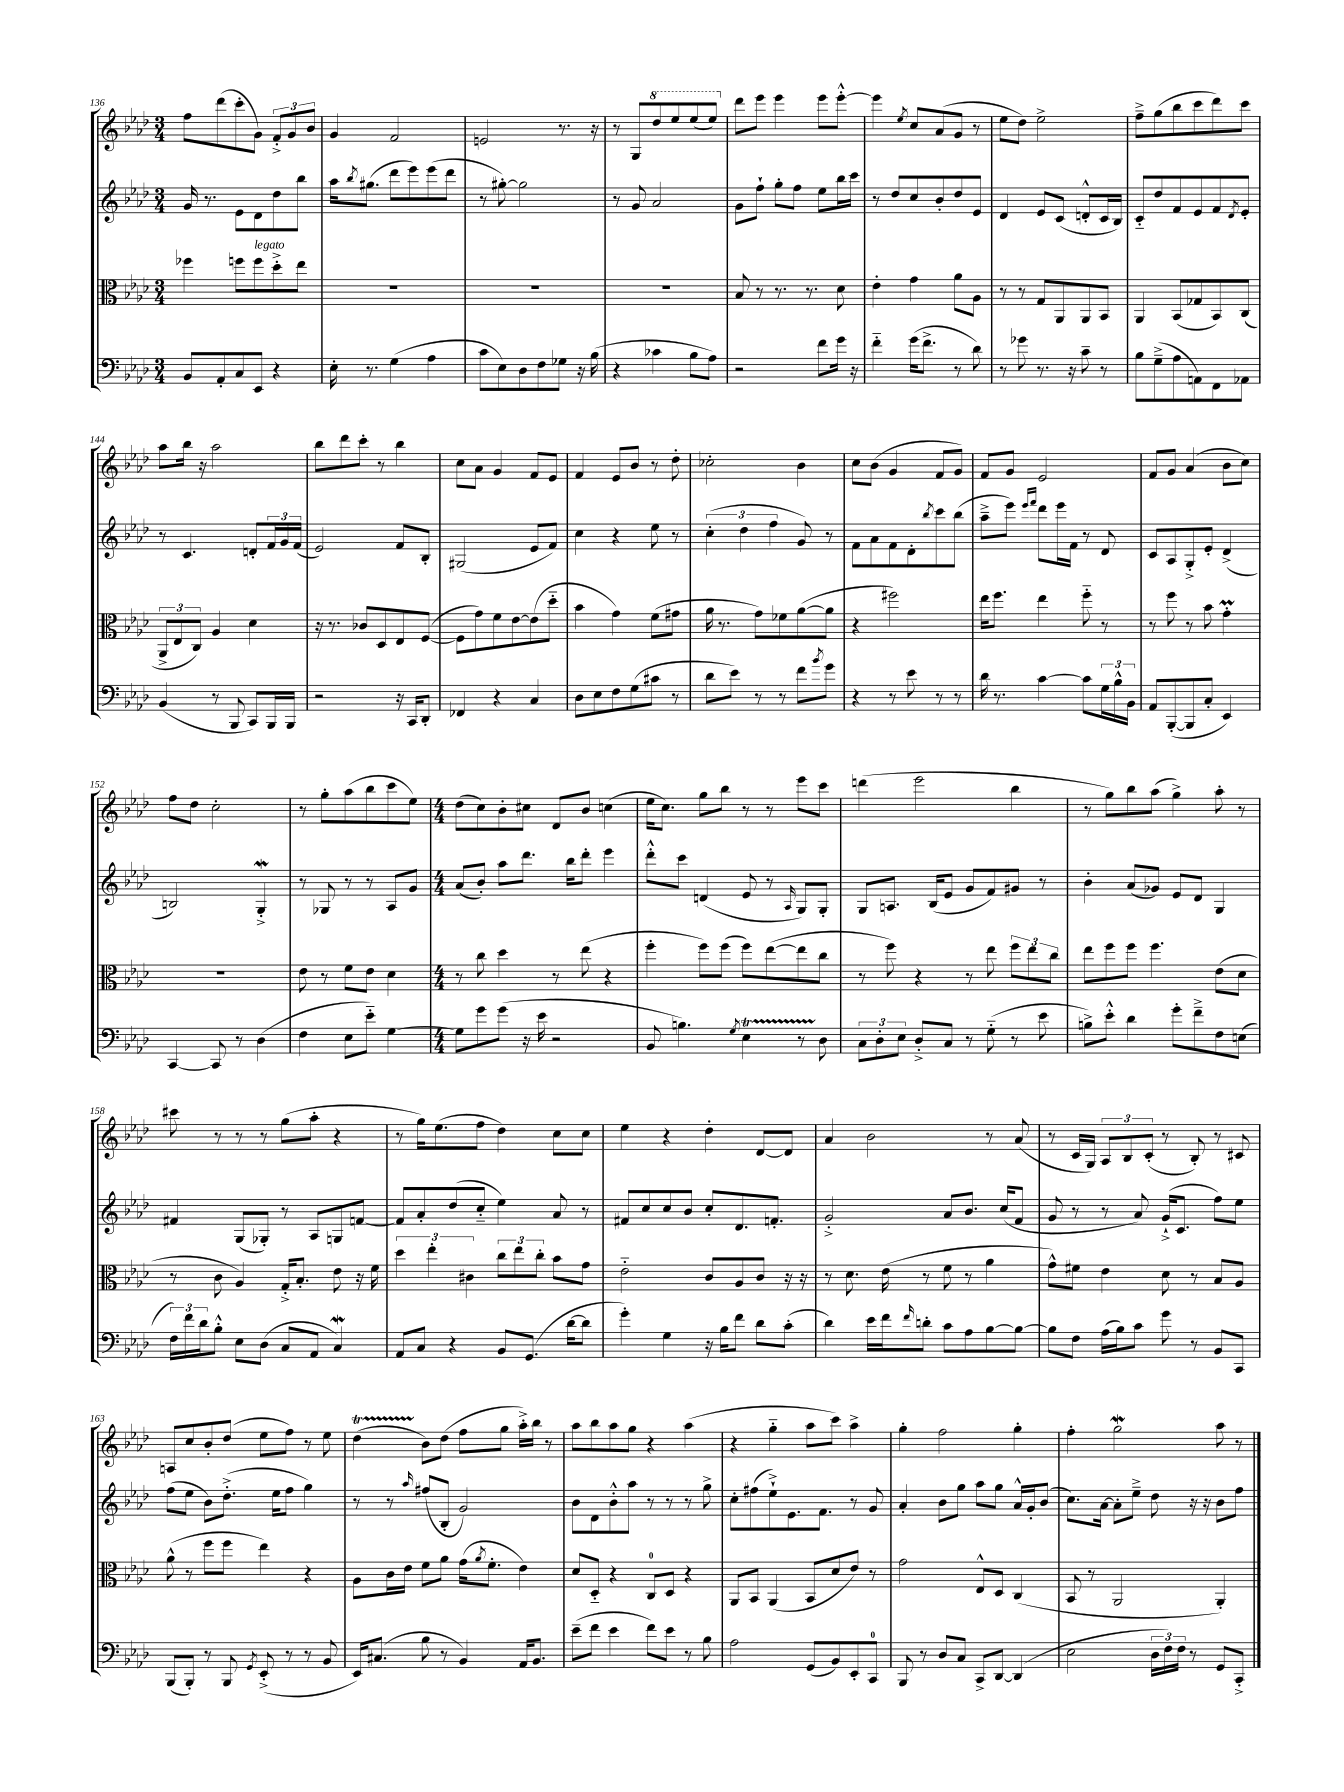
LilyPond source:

<<
\new StaffGroup <<
\new Staff = "s0" {
    \clef treble \key aes \major \numericTimeSignature \time 3/4
    f''8 des'''8( c'''8-. g'8) \tuplet 3/2 { f'8-.-> g'8 bes'8 } |
    g'4 f'2 |
    e'2 r8. r16 |
    r8 g8 \ottava #1 des'''8 ees'''8 ees'''8( ees'''8) \ottava #0 |
    des'''8 ees'''8 ees'''4 ees'''8 ees'''8~-.-^ |
    ees'''4 \acciaccatura { ees''8 } c''8 aes'8( g'8 r8 |
    ees''8 des''8) ees''2-> |
    f''8---> g''8( bes''8 c'''8 des'''8) c'''8 |
    aes''8 bes''16 r16 aes''2 |
    bes''8 des'''8 c'''8-. r8 bes''4 |
    c''8 aes'8 g'4 f'8 ees'8 |
    f'4 ees'8 bes'8 r8 des''8-. |
    ces''2-. bes'4 |
    c''8 bes'8( g'4 f'8 g'8) |
    f'8 g'8 ees'2 |
    f'8 g'8 aes'4( bes'8 c''8) |
    f''8 des''8 c''2-. |
    r8 g''8-. aes''8( bes''8 c'''8 ees''8) |
    \numericTimeSignature \time 4/4 des''8( c''8) bes'8-. cis''8 des'8 bes'8 c''4( |
    ees''16 c''8.) g''8 bes''8 r8 r8 ees'''8 c'''8 |
    d'''4( ees'''2 bes''4 |
    r8 g''8) bes''8 aes''8( g''4->) aes''8-. r8 |
    cis'''8 r8 r8 r8 g''8( aes''8-. r4 |
    r8 g''16) ees''8.( f''8 des''4) c''8 c''8 |
    ees''4 r4 des''4-. des'8~ des'8 |
    aes'4 bes'2 r8 aes'8( |
    r8 c'16 g16) \tuplet 3/2 { aes8 bes8 c'8-.( } r8 bes8-.) r8 cis'8 |
    a8 c''8 bes'8-. des''8( ees''8 f''8) r8 ees''8 |
    des''4\startTrillSpan( bes'8\stopTrillSpan) des''8( f''8 g''8 aes''16-.->) bes''16 r8 |
    aes''8 bes''8 aes''8 g''8 r4 aes''4( |
    r4 g''4-_ aes''8 c'''8) aes''4-> |
    g''4-. f''2 g''4-. |
    f''4-. g''2\mordent aes''8 r8 \bar "|." |
}
\new Staff = "s1" {
    \clef treble \key aes \major \numericTimeSignature \time 3/4
    g'16 r8. ees'8 des'8 des''8 bes''8 |
    aes''16 \acciaccatura { bes''8 } gis''8.( des'''8 ees'''8) ees'''8( des'''8 |
    r8 gis''8~-.) gis''2 |
    r8 g'8 aes'2 |
    g'8 f''8-! g''8-. f''8 ees''8 bes''16 c'''16 |
    r8 des''8 c''8 bes'8-. des''8 ees'8 |
    des'4 ees'8 c'8( d'8-.-^ c'16 bes16) |
    c'8-_ des''8 f'8 ees'8 f'8 \acciaccatura { des'8 } ees'8-. |
    r8 c'4. d'8-. \tuplet 3/2 { f'16 g'16 f'16( } |
    ees'2) f'8 bes8-. |
    gis2( ees'8 f'8) |
    c''4 r4 ees''8 r8 |
    \tuplet 3/2 { c''4-.( des''4 f''4 } g'8) r8 |
    f'8 aes'8 f'8 des'8-. \acciaccatura { bes''8 } c'''8 bes''8( |
    aes''8---> ees'''8) \grace { ees'''16 f'''16 } des'''8 ees'''16 f'16 r8 des'8 |
    c'8 aes8 g8-.-> ees'8-. des'4->( |
    b2) g4-.->\mordent |
    r8 ges8 r8 r8 aes8 g'8 |
    \numericTimeSignature \time 4/4 aes'8( bes'8-.) aes''8 des'''8. bes''16 des'''8-. ees'''4 |
    des'''8-.-^ c'''8 d'4( ees'8 r8 \grace { aes16 } g8) g8-. |
    g8 a8. bes16( ees'8 g'8 f'8) gis'8 r8 |
    bes'4-. aes'8( ges'8) ees'8 des'8 g4 |
    fis'4 g8( ges8-.) r8 aes8 g8 f'8~ |
    f'8 aes'8-. des''8( c''8-_ ees''4) aes'8 r8 |
    fis'8 c''8 c''8 bes'8 c''8-. des'8. f'8.-. |
    g'2-.-> aes'8 bes'8. c''16( f'8 |
    g'8 r8 r8 aes'8) g'16-!->( c'8. f''8) ees''8 |
    f''8( ees''8 bes'8) des''8.-.->( ees''16 f''8 g''4) |
    r8 r8 \grace { aes''16 } fis''8( bes8-. g'2) |
    bes'8 des'8 bes'8-.-^ aes''8 r8 r8 r8 g''8-> |
    c''8-. fis''8( ees''8-!->) ees'8. f'8. r8 g'8 |
    aes'4-. bes'8 g''8 aes''8 g''8 aes'16-^ g'16-. bes'8( |
    c''8.) aes'16~ aes'8-. ees''8---> des''8 r16 r16 bes'8 f''8 \bar "|." |
}
\new Staff = "s2" {
    \clef alto \key aes \major \numericTimeSignature \time 3/4
    fes''4 f''8 f''8^\markup { \italic "legato" } des''8-.-> ees''8 |
    R2. |
    R2. |
    R2. |
    bes8 r8 r8. r8. des'8 |
    ees'4-. g'4 aes'8 aes8 |
    r8 r8 g8 aes,8 aes,8 bes,8 |
    aes,4 bes,8( ges8 bes,8) c8( |
    \tuplet 3/2 { aes,8-> ees8 c8) } aes4 des'4 |
    r16 r8. ces'8 des8 ees8 f8~( |
    f8 g'8) f'8 ees'8~ ees'8( des''8-_ |
    bes'4 g'4) f'8( gis'8 |
    aes'16 r8. g'8) fes'8 aes'8~( aes'8 |
    r4 fis''2) |
    ees''16 f''8. ees''4 f''8-_ r8 |
    r8 f''8 r8 bes'8 g'4-.\prall |
    R2. |
    ees'8 r8 f'8 ees'8 des'4 |
    \numericTimeSignature \time 4/4 r8 c''8 des''4 r8 ees''8( r4 |
    f''4-. f''8) f''8( f''8) ees''8~( ees''8 c''8 |
    r8 f''8) r4 r8 ees''8 \tuplet 3/2 { f''8 ees''8 c''8 } |
    ees''8 f''8 f''8 f''4. ees'8( des'8 |
    r8 c'8 aes4) g16-.-> bes8.-. ees'8 r16 f'16 |
    \tuplet 3/2 { des''4 ees''4-. cis'4 } \tuplet 3/2 { c''8 ees''8 c''8-. } bes'8 g'8 |
    ees'2-_ c'8 aes8 c'8 r16 r16 |
    r8 des'8. ees'16( r8 f'8 r8 aes'4 |
    g'8-^) fis'8 ees'4 des'8 r8 bes8 aes8 |
    aes'8-^( r8 f''8 f''8 ees''4) r4 |
    aes8 c'16 ees'16 f'8 aes'8 g'16( \acciaccatura { aes'8 } f'8.-. ees'4) |
    des'8 des8-_ r4 c8-0 des8 r4 |
    aes,8 bes,8 aes,4( bes,8 des'8 ees'8) r8 |
    g'2 ees8-^ des8 c4( |
    bes,8 r8 aes,2 aes,4-.) \bar "|." |
}
\new Staff = "s3" {
    \clef bass \key aes \major \numericTimeSignature \time 3/4
    bes,8 aes,8-. c8 ees,8 r4 |
    ees16-. r8. g4( aes4 |
    c'8 ees8) des8 f8 ges8 r16 bes16( |
    r4 ces'4 bes8 aes8) |
    r2 f'8 g'16 r16 |
    f'4-_ g'16( f'8.-> r8 des'8) |
    r8 ges'8 r8. r16 c'8-- r8 |
    bes8 g8--->( aes8 a,8) f,8 aes,8 |
    bes,4( r8 bes,,8 c,8) bes,,16 bes,,16 |
    r2 r16 c,16 des,8-. |
    fes,4 r4 c4 |
    des8 ees8 f8 g8( cis'8 r8 |
    des'8 ees'8) r8 r8 f'8 \acciaccatura { bes'8 } g'8 |
    r4 r8 ees'8 r8 r8 |
    des'16 r8. c'4~ c'8 \tuplet 3/2 { g16 bes16-^ bes,16 } |
    aes,8 bes,,8~-.( bes,,8 c8-. ees,4) |
    c,4~ c,8 r8 des4( |
    f4 ees8 ees'8-_) g4~ |
    \numericTimeSignature \time 4/4 g8 g'8 g'8( r16 ees'16 r2 |
    bes,8 b4.) \acciaccatura { g8 } ees4\startTrillSpan r8 des8\stopTrillSpan |
    \tuplet 3/2 { c8 des8-. ees8 } des8-.-> c8 r8 g8-_( r8 ees'8 |
    b8->) ees'8-.-^ des'4 g'8-. f'8---> f8 e8( |
    \tuplet 3/2 { f16) f'16 des'16 } bes8-.-^ ees8 des8( c8 aes,8 c4\mordent) |
    aes,8 c8 r4 bes,8 g,8.( des'16~ des'8 |
    g'4-.) g4 r16 bes16 f'8 des'8 c'8-.( |
    des'4) ees'16 f'16 \grace { f'16 } d'8-. c'8 aes8 bes8~ bes8~ |
    bes8 f8 aes16( bes16) c'8 g'8 r8 bes,8 c,8 |
    bes,,8( bes,,8-.) r8 bes,,8 \acciaccatura { g,8 } ees,8-.->( r8 r8 bes,8 |
    ees,16) cis8.( bes8 r8 bes,4) aes,16 bes,8. |
    ees'8--( f'8 ees'4 f'8) ees'8 r8 bes8 |
    aes2 g,8( bes,8) ees,8-. c,8-0 |
    bes,,8 r8 des8 c8 c,8-> des,8~ des,4( |
    ees2 \tuplet 3/2 { des16 f16) f16 } r8 g,8 c,8-.-> \bar "|." |
}
>>
>>
\layout { \context { \Score currentBarNumber = #136 } }
